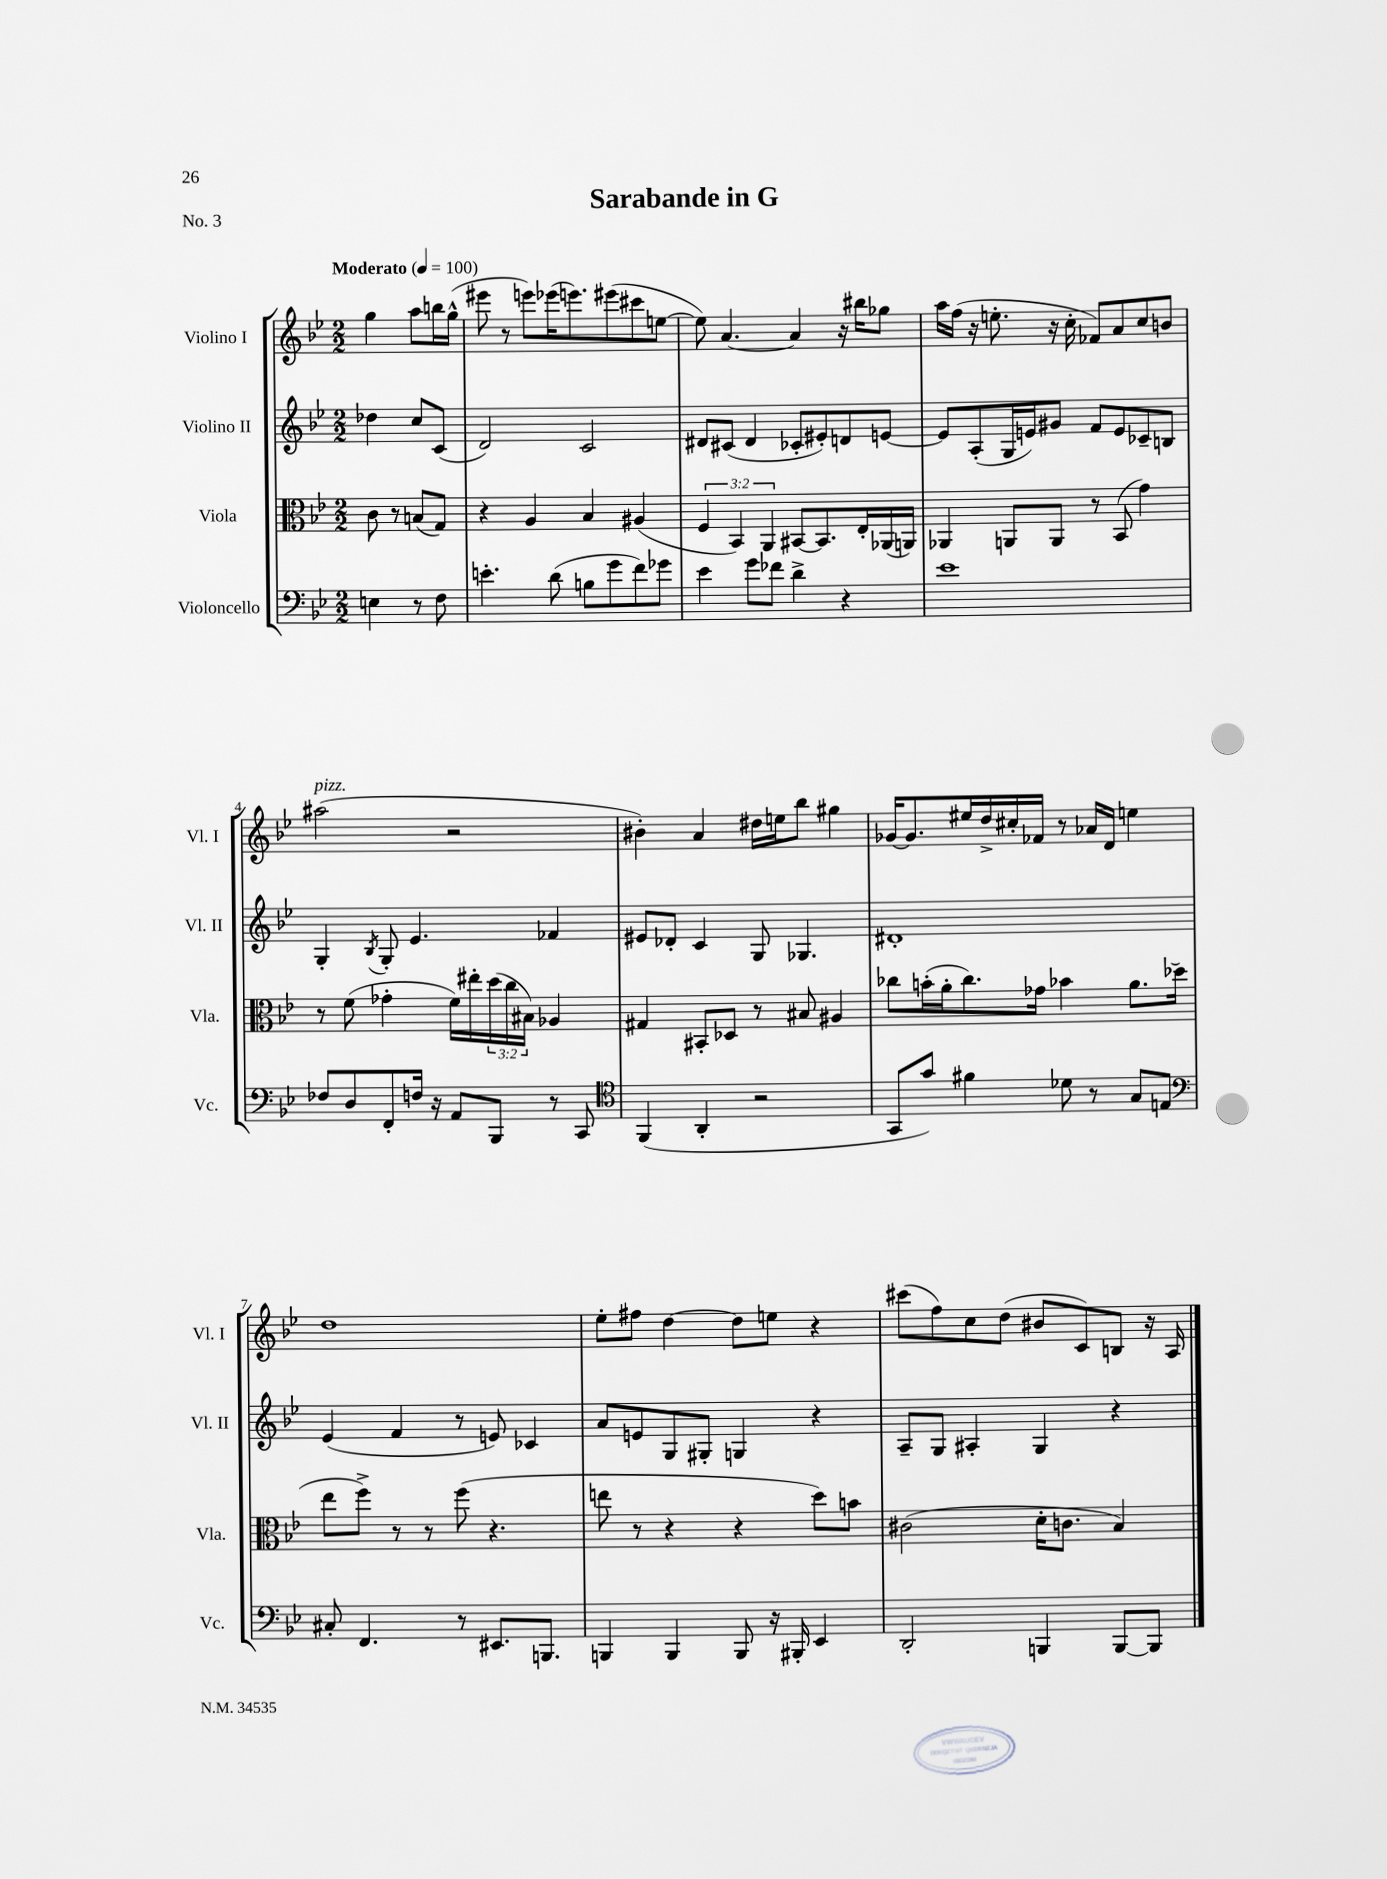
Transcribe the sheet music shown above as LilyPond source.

\header { title = "Sarabande in G" piece = "No. 3" }
<<
\new StaffGroup <<
\new Staff = "s0" \with { instrumentName = "Violino I" shortInstrumentName = "Vl. I" } {
    \clef treble \key bes \major \numericTimeSignature \time 2/2 \partial 2 \tempo "Moderato" 4 = 100
    g''4 a''8 b''16 g''16-^( |
    eis'''8 r8 e'''8) ees'''16( e'''8.) eis'''8( cis'''8 e''8~ |
    e''8) a'4.~ a'4 r16 bis''16 ges''8 |
    a''16 f''16( r16 e''8.-. r16 c''16-. fes'8) a'8 c''8 b'8 |
    ais''2^\markup { \italic "pizz." }( r2 |
    bis'4-.) a'4 dis''16 e''16 bes''8 gis''4 |
    ges'16~ ges'8. eis''16 d''16-> cis''16-. fes'16 r8 aes'16 d'16 e''4 |
    d''1 |
    ees''8-. fis''8 d''4~ d''8 e''8 r4 |
    cis'''8( f''8) c''8 d''8( bis'8 c'8) b8 r16 a16 \bar "|." |
}
\new Staff = "s1" \with { instrumentName = "Violino II" shortInstrumentName = "Vl. II" } {
    \clef treble \key bes \major \numericTimeSignature \time 2/2 \partial 2
    des''4 c''8 c'8( |
    d'2) c'2 |
    dis'8 cis'8( dis'4 ces'8-. eis'8-.) d'8 e'8~ |
    e'8 a8-.( g16 e'16) gis'8 f'8 e'8 ces'8-- b8 |
    g4-. \acciaccatura { bes8 } g8-. ees'4. fes'4 |
    eis'8 des'8-. c'4 g8 ges4. |
    dis'1-. |
    ees'4( f'4 r8 e'8) ces'4 |
    a'8 e'8 g8 gis8-. g4 r4 |
    a8-- g8 ais4-. g4 r4 \bar "|." |
}
\new Staff = "s2" \with { instrumentName = "Viola" shortInstrumentName = "Vla." } {
    \clef alto \key bes \major \numericTimeSignature \time 2/2 \override Staff.TupletNumber.text = #tuplet-number::calc-fraction-text \partial 2
    c'8 r8 b8( g8) |
    r4 a4 bes4 ais4( |
    \tuplet 3/2 { f4 bes,4) a,4 } bis,8~ bis,8. ees16-. aes,16( a,16) |
    aes,4 a,8 a,8 r8 bes,8( g'4) |
    r8 f'8( ges'4-. f'16) eis''16-. \tuplet 3/2 { d''16( c''16 bis16) } aes4 |
    gis4 bis,8-. des8 r8 bis8 ais4 |
    ces''8 b'16-.( a'16-. ces''8.) ges'16 bes'4 a'8. des''16( |
    ees''8 f''8->) r8 r8 f''8( r4. |
    e''8 r8 r4 r4 d''8) b'8 |
    cis'2( d'16-. c'8. bes4) \bar "|." |
}
\new Staff = "s3" \with { instrumentName = "Violoncello" shortInstrumentName = "Vc." } {
    \clef bass \key bes \major \numericTimeSignature \time 2/2 \partial 2
    e4 r8 f8 |
    e'4.-. d'8( b8 g'8 f'8) ges'8 |
    ees'4 g'8 fes'8 d'4-> r4 |
    ees'1 |
    fes8 d8 f,8-. f16 r16 a,8 bes,,8 r8 c,8 |
    \clef tenor f,4( a,4-. r2 |
    g,8 g'8) fis'4 des'8 r8 g8 e8 |
    \clef bass cis8-. f,4. r8 eis,8. b,,8. |
    b,,4 b,,4 b,,8 r16 bis,,16-. ees,4 |
    d,2-. b,,4 b,,8~ b,,8 \bar "|." |
}
>>
>>
